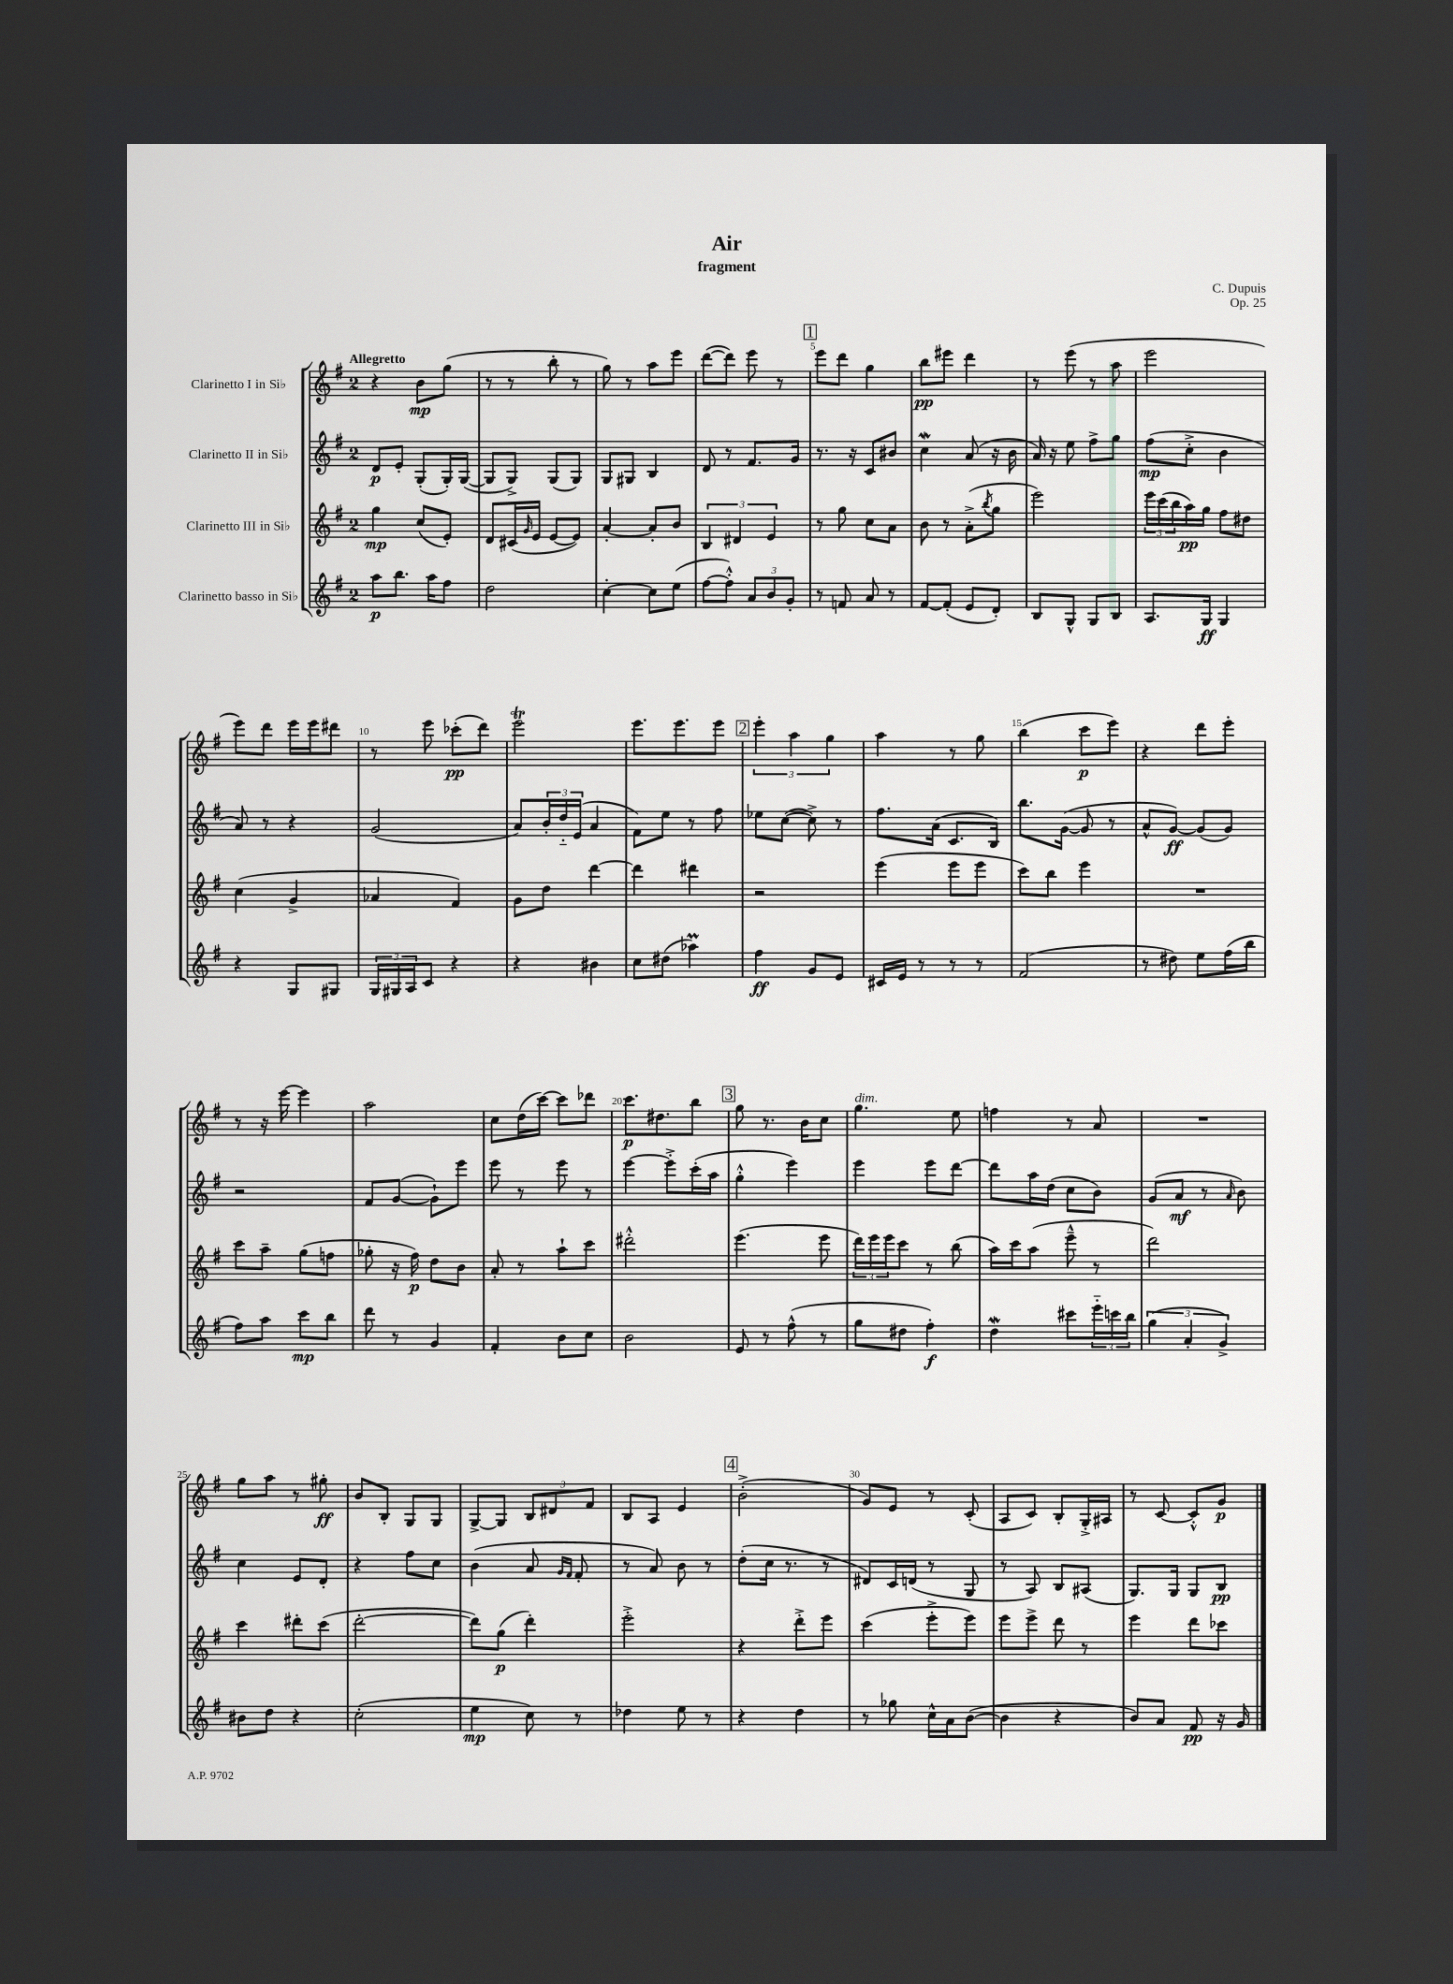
\header { title = "Air" composer = "C. Dupuis" subtitle = "fragment" opus = "Op. 25" }
<<
\new StaffGroup <<
\new Staff = "s0" \with { instrumentName = "Clarinetto I in Sib" } {
    \clef treble \key g \major \once \override Staff.TimeSignature.style = #'single-digit \time 2/4 \tempo "Allegretto"
    r4 b'8\mp g''8( |
    r8 r8 b''8-. r8 |
    g''8) r8 a''8 e'''8 |
    d'''8~( d'''8) e'''8 r8 |
    \mark \markup { \box "1" } e'''8 d'''8 g''4 |
    b''8\pp eis'''8 d'''4 |
    r8 e'''8( r8 a''8 |
    e'''2 |
    e'''8) d'''8 e'''16 e'''16 dis'''8 |
    r8 e'''8 ces'''8-.\pp( d'''8) |
    e'''2\trill |
    e'''8. e'''8. e'''8 |
    \mark \markup { \box "2" } \tuplet 3/2 { e'''4-. a''4 g''4 } |
    a''4 r8 g''8 |
    b''4( c'''8\p e'''8) |
    r4 d'''8 e'''8-. |
    r8 r16 e'''16~ e'''4 |
    a''2 |
    c''8 d''16( c'''16~) c'''8 des'''8 |
    c'''8.\p dis''8. b''8 |
    \mark \markup { \box "3" } g''8 r8. b'16 c''8 |
    g''4.^\markup { \italic "dim." } e''8 |
    f''4 r8 a'8 |
    R2 |
    g''8 a''8 r8 gis''8-.\ff |
    b'8 b8-. g8 g8 |
    g8~-> g8 \tuplet 3/2 { b8 dis'8 fis'8 } |
    b8 a8 e'4 |
    \mark \markup { \box "4" } b'2-.->( |
    g'8) e'8 r8 c'8-.( |
    a8 c'8) b8-. g16-.-> ais16 |
    r8 c'8~ c'8-.-^ g'8\p \bar "|." |
}
\new Staff = "s1" \with { instrumentName = "Clarinetto II in Sib" } {
    \clef treble \key g \major \once \override Staff.TimeSignature.style = #'single-digit \time 2/4
    d'8\p e'8-. g8-.( g16-.) g16~( |
    g8 g8->) g8( g8) |
    g8 gis8 b4 |
    d'8 r8 fis'8. g'16 |
    \mark \markup { \box "1" } r8. r16 c'8 bis'8 |
    c''4\mordent a'8( r16 b'16 |
    a'16) r16 e''8 fis''8-> g''8 |
    fis''8\mp( c''8-.-> b'4 |
    a'8) r8 r4 |
    g'2( |
    a'8) \tuplet 3/2 { b'16-. d''16-_ e'16( } a'4 |
    fis'8) e''8 r8 fis''8 |
    \mark \markup { \box "2" } ees''8 c''8~( c''8->) r8 |
    fis''8. a'16( c'8. b16) |
    b''8. g'16~( g'8 r8 |
    a'8-^ g'8~\ff) g'8( g'8) |
    r2 |
    fis'8 g'8~( g'8-!) e'''8 |
    e'''8 r8 e'''8 r8 |
    e'''4~ e'''8-.-> c'''16-.( a''16 |
    \mark \markup { \box "3" } g''4-.-^ e'''4) |
    e'''4 e'''8 d'''8~ |
    d'''8 a''16 d''16( c''8 b'8) |
    g'8( a'8\mf r8 \grace { a'16 } b'8) |
    c''4 e'8 d'8-. |
    r4 fis''8 c''8 |
    b'4( a'8 \grace { g'16 fis'16 } fis'8-. |
    r8 a'8) b'8 r8 |
    \mark \markup { \box "4" } d''8-.( c''16 r8. r8 |
    dis'8) c'16 d'16( r8 g8 |
    r8 a8) b8 ais8( |
    g8.) g16 g8 b8\pp \bar "|." |
}
\new Staff = "s2" \with { instrumentName = "Clarinetto III in Sib" } {
    \clef treble \key g \major \once \override Staff.TimeSignature.style = #'single-digit \time 2/4
    g''4\mp c''8( e'8-.) |
    d'8 cis'16( \grace { g'16 } e'16 e'8~ e'8) |
    a'4~-. a'8-. b'8 |
    \tuplet 3/2 { b4 dis'4 e'4 } |
    \mark \markup { \box "1" } r8 g''8 c''8 a'8 |
    b'8 r8 a'8-.->( \acciaccatura { b''8 } g''8 |
    e'''2) |
    \tuplet 3/2 { e'''16 c'''16( b''16 } a''16\pp) g''16 fis''8 dis''8 |
    c''4( g'4-> |
    aes'4 fis'4) |
    g'8 d''8 d'''4~ |
    d'''4 dis'''4 |
    \mark \markup { \box "2" } r2 |
    e'''4( e'''8 e'''8 |
    c'''8) b''8 e'''4 |
    R2 |
    c'''8 a''8-- g''8( f''8 |
    ges''8-. r16 fis''16\p) d''8 b'8 |
    a'8-. r8 a''8-! c'''8 |
    dis'''2-.-^ |
    \mark \markup { \box "3" } e'''4.( e'''8 |
    \tuplet 3/2 { d'''16) e'''16 e'''16 } c'''8 r8 b''8( |
    a''16) c'''16 a''8( e'''8---^ r8 |
    d'''2) |
    c'''4 dis'''8-. c'''8( |
    d'''2~-. |
    d'''8) g''8\p( d'''4-.) |
    e'''2-.-> |
    \mark \markup { \box "4" } r4 d'''8-.-> e'''8 |
    c'''4( e'''8-.-> e'''8) |
    e'''8 e'''8-> d'''8 r8 |
    e'''4 d'''8 ces'''8 \bar "|." |
}
\new Staff = "s3" \with { instrumentName = "Clarinetto basso in Sib" } {
    \clef treble \key g \major \once \override Staff.TimeSignature.style = #'single-digit \time 2/4
    a''8\p b''8. a''16 fis''8 |
    d''2 |
    c''4~-. c''8 e''8( |
    fis''8~ fis''8-.-^) \tuplet 3/2 { a'8 b'8 g'8-. } |
    \mark \markup { \box "1" } r8 f'8 a'8 r8 |
    fis'8~ fis'8-.( e'8 d'8-.) |
    b8 g8-^ g8 b8 |
    a8. g16\ff g4 |
    r4 g8 gis8 |
    \tuplet 3/2 { g16 gis16 a16 } c'8 r4 |
    r4 bis'4 |
    c''8 dis''8( aes''4\prall) |
    \mark \markup { \box "2" } fis''4\ff g'8 e'8 |
    cis'16 e'16 r8 r8 r8 |
    fis'2( |
    r8 dis''8) e''8 fis''16( b''16 |
    fis''8) a''8 c'''8\mp b''8 |
    d'''8 r8 g'4 |
    fis'4-. b'8 c''8 |
    b'2 |
    \mark \markup { \box "3" } e'8 r8 fis''8-^( r8 |
    g''8 dis''8 fis''4-.\f) |
    d''4\mordent cis'''8 \tuplet 3/2 { e'''16-_ c'''16 b''16 } |
    \tuplet 3/2 { g''4( a'4-. g'4->) } |
    bis'8 d''8 r4 |
    c''2-.( |
    e''4\mp c''8) r8 |
    des''4 e''8 r8 |
    \mark \markup { \box "4" } r4 d''4 |
    r8 ges''8 c''16-^ a'16 b'8~( |
    b'4 r4 |
    b'8) a'8 fis'8\pp r16 g'16 \bar "|." |
}
>>
>>
\layout { \context { \Score \override BarNumber.break-visibility = ##(#f #t #t) barNumberVisibility = #(every-nth-bar-number-visible 5) } }
